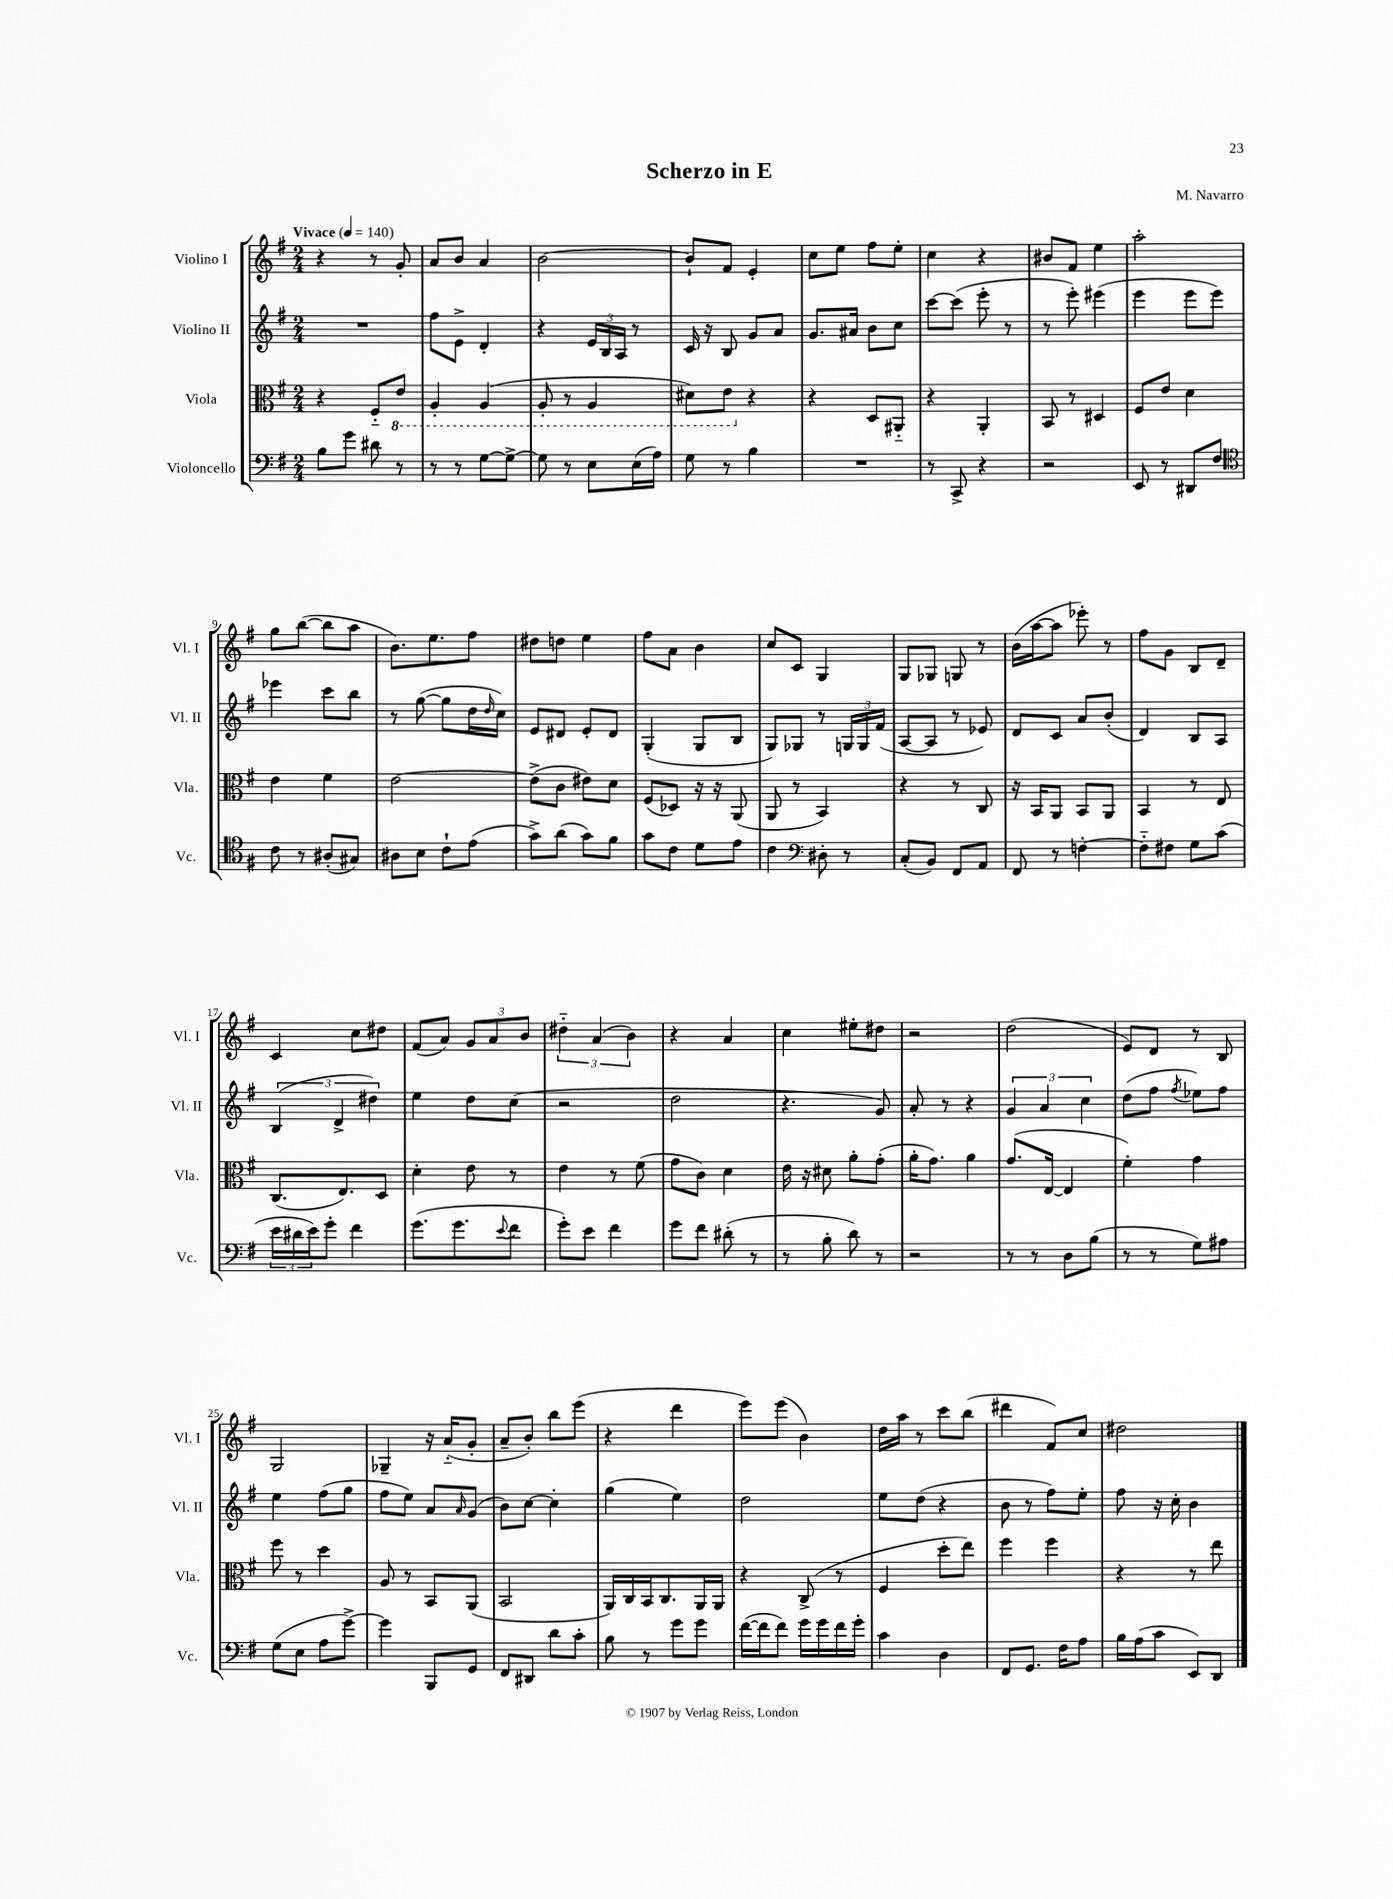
\header { title = "Scherzo in E" composer = "M. Navarro" }
<<
\new StaffGroup <<
\new Staff = "s0" \with { instrumentName = "Violino I" shortInstrumentName = "Vl. I" } {
    \clef treble \key g \major \numericTimeSignature \time 2/4 \tempo "Vivace" 4 = 140
    r4 r8 g'8-. |
    a'8 b'8 a'4 |
    b'2~ |
    b'8-! fis'8 e'4-. |
    c''8 e''8 fis''8 e''8-. |
    c''4 r4 |
    bis'8 fis'8 e''4 |
    a''2-. |
    g''8 b''8~( b''8 a''8 |
    b'8.) e''8. fis''8 |
    dis''8 d''8 e''4 |
    fis''8 a'8 b'4 |
    c''8 c'8 g4 |
    g8 ges8 g8 r8 |
    b'16( a''16~ a''8 ees'''8-.) r8 |
    fis''8 g'8 b8 d'8-- |
    c'4 c''8 dis''8 |
    fis'8( a'8) \tuplet 3/2 { g'8 a'8 b'8 } |
    \tuplet 3/2 { dis''4-_ a'4( b'4) } |
    r4 a'4 |
    c''4 eis''8-. dis''8 |
    r2 |
    d''2( |
    e'8) d'8 r8 b8 |
    g2 |
    ges4-- r16 a'16-_( g'8-. |
    a'8-- b'8-.) b''8 e'''8( |
    r4 d'''4 |
    e'''8) e'''8( b'4) |
    d''16 a''16 r8 c'''8 b''8( |
    dis'''4 fis'8) c''8 |
    dis''2 \bar "|." |
}
\new Staff = "s1" \with { instrumentName = "Violino II" shortInstrumentName = "Vl. II" } {
    \clef treble \key g \major \numericTimeSignature \time 2/4
    R2 |
    fis''8 e'8-> d'4-. |
    r4 \tuplet 3/2 { e'16 b16 a16 } r8 |
    c'16 r16 b8 g'8 a'8 |
    g'8. ais'16 b'8 c''8 |
    c'''8~ c'''8( e'''8-. r8 |
    r8 e'''8-.) eis'''4( |
    e'''4 e'''8 e'''8) |
    ees'''4 c'''8 b''8 |
    r8 g''8~( g''8 d''16 \grace { d''16 } c''16) |
    e'8 dis'8 e'8-. dis'8 |
    g4-.( g8 b8 |
    g8) ges8 r8 \tuplet 3/2 { g16 g16 fis'16( } |
    a8~ a8 r8 ees'8) |
    d'8 c'8 a'8 b'8-.( |
    d'4) b8 a8 |
    \tuplet 3/2 { b4( d'4-> dis''4) } |
    e''4 d''8 c''8( |
    r2 |
    d''2 |
    r4. g'8) |
    a'8-. r8 r4 |
    \tuplet 3/2 { g'4 a'4 c''4 } |
    d''8( fis''8 \acciaccatura { fis''8 } ees''8) fis''8 |
    e''4 fis''8( g''8 |
    fis''8 e''8) a'8 \grace { a'16 } g'8( |
    b'8) c''8~ c''4-. |
    g''4( e''4) |
    d''2 |
    e''8 d''8( r4 |
    b'8 r8 fis''8) e''8-. |
    fis''8 r16 c''16-. b'4 \bar "|." |
}
\new Staff = "s2" \with { instrumentName = "Viola" shortInstrumentName = "Vla." } {
    \clef alto \key g \major \numericTimeSignature \time 2/4
    r4 fis8-_ \ottava #-1 e8 |
    a,4-. a,4( |
    a,8-. r8 a,4 |
    dis8) e8 \ottava #0 r4 |
    r4 d8 ais,8-_ |
    r4 a,4-. |
    b,8 r8 dis4 |
    fis8 e'8 d'4 |
    e'4 fis'4 |
    e'2~ |
    e'8->( c'8 eis'8) d'8 |
    fis8( des8) r16 r16 a,8( |
    a,8 r8 b,4) |
    r4 r8 c8 |
    r16 b,16 a,8 b,8 a,8 |
    b,4 r8 e8 |
    c8.( e8.) d8 |
    d'4-. e'8 r8 |
    e'4 r8 fis'8( |
    g'8 c'8) d'4 |
    e'16 r16 dis'8 a'8-. g'8-.( |
    a'16-. g'8.) a'4 |
    g'8.( e16~ e4 |
    fis'4-.) g'4 |
    fis''8 r8 d''4 |
    a8 r8 b,8 a,8( |
    b,2 |
    a,16) c16 b,16 c8. a,16 a,16 |
    r4 c8->( r8 |
    fis4 d''8-. e''8) |
    fis''4 fis''4 |
    r4 r8 e''8 \bar "|." |
}
\new Staff = "s3" \with { instrumentName = "Violoncello" shortInstrumentName = "Vc." } {
    \clef bass \key g \major \numericTimeSignature \time 2/4
    b8 g'8 dis'8 r8 |
    r8 r8 g8~ g8~-> |
    g8 r8 e8 e16( a16) |
    g8 r8 b4 |
    R2 |
    r8 c,8-> r4 |
    r2 |
    e,8 r8 dis,8 fis8 |
    \clef tenor c'8 r8 ais8-.( gis8) |
    ais8 b8 c'8-! e'8( |
    g'8->) a'8( g'8) fis'8 |
    g'8 c'8 d'8 e'8 |
    c'4 \clef bass dis8-. r8 |
    c8-.( b,8) fis,8 a,8 |
    fis,8 r8 f4~-. |
    f8-_ fis8 g8 c'8( |
    \tuplet 3/2 { e'16 dis'16 e'16) } g'8-. fis'4 |
    g'8.( g'8. \appoggiatura { e'8 } fis'8 |
    g'8-.) e'8 fis'4 |
    g'8 fis'8 dis'8-.( r8 |
    r8 b8-. d'8) r8 |
    r2 |
    r8 r8 d8 b8( |
    r8 r8 g8) ais8 |
    g8( e8 a8 g'8~->) |
    g'4 b,,8 g,8 |
    fis,8 dis,8 d'8 c'8-. |
    b8 r8 g'8 g'8 |
    fis'16~( fis'16 fis'8) g'16 g'16 fis'16 g'16-. |
    c'4 d4 |
    fis,8 g,8. fis16 a8 |
    b16 a16( c'8 e,8) d,8 \bar "|." |
}
>>
>>
